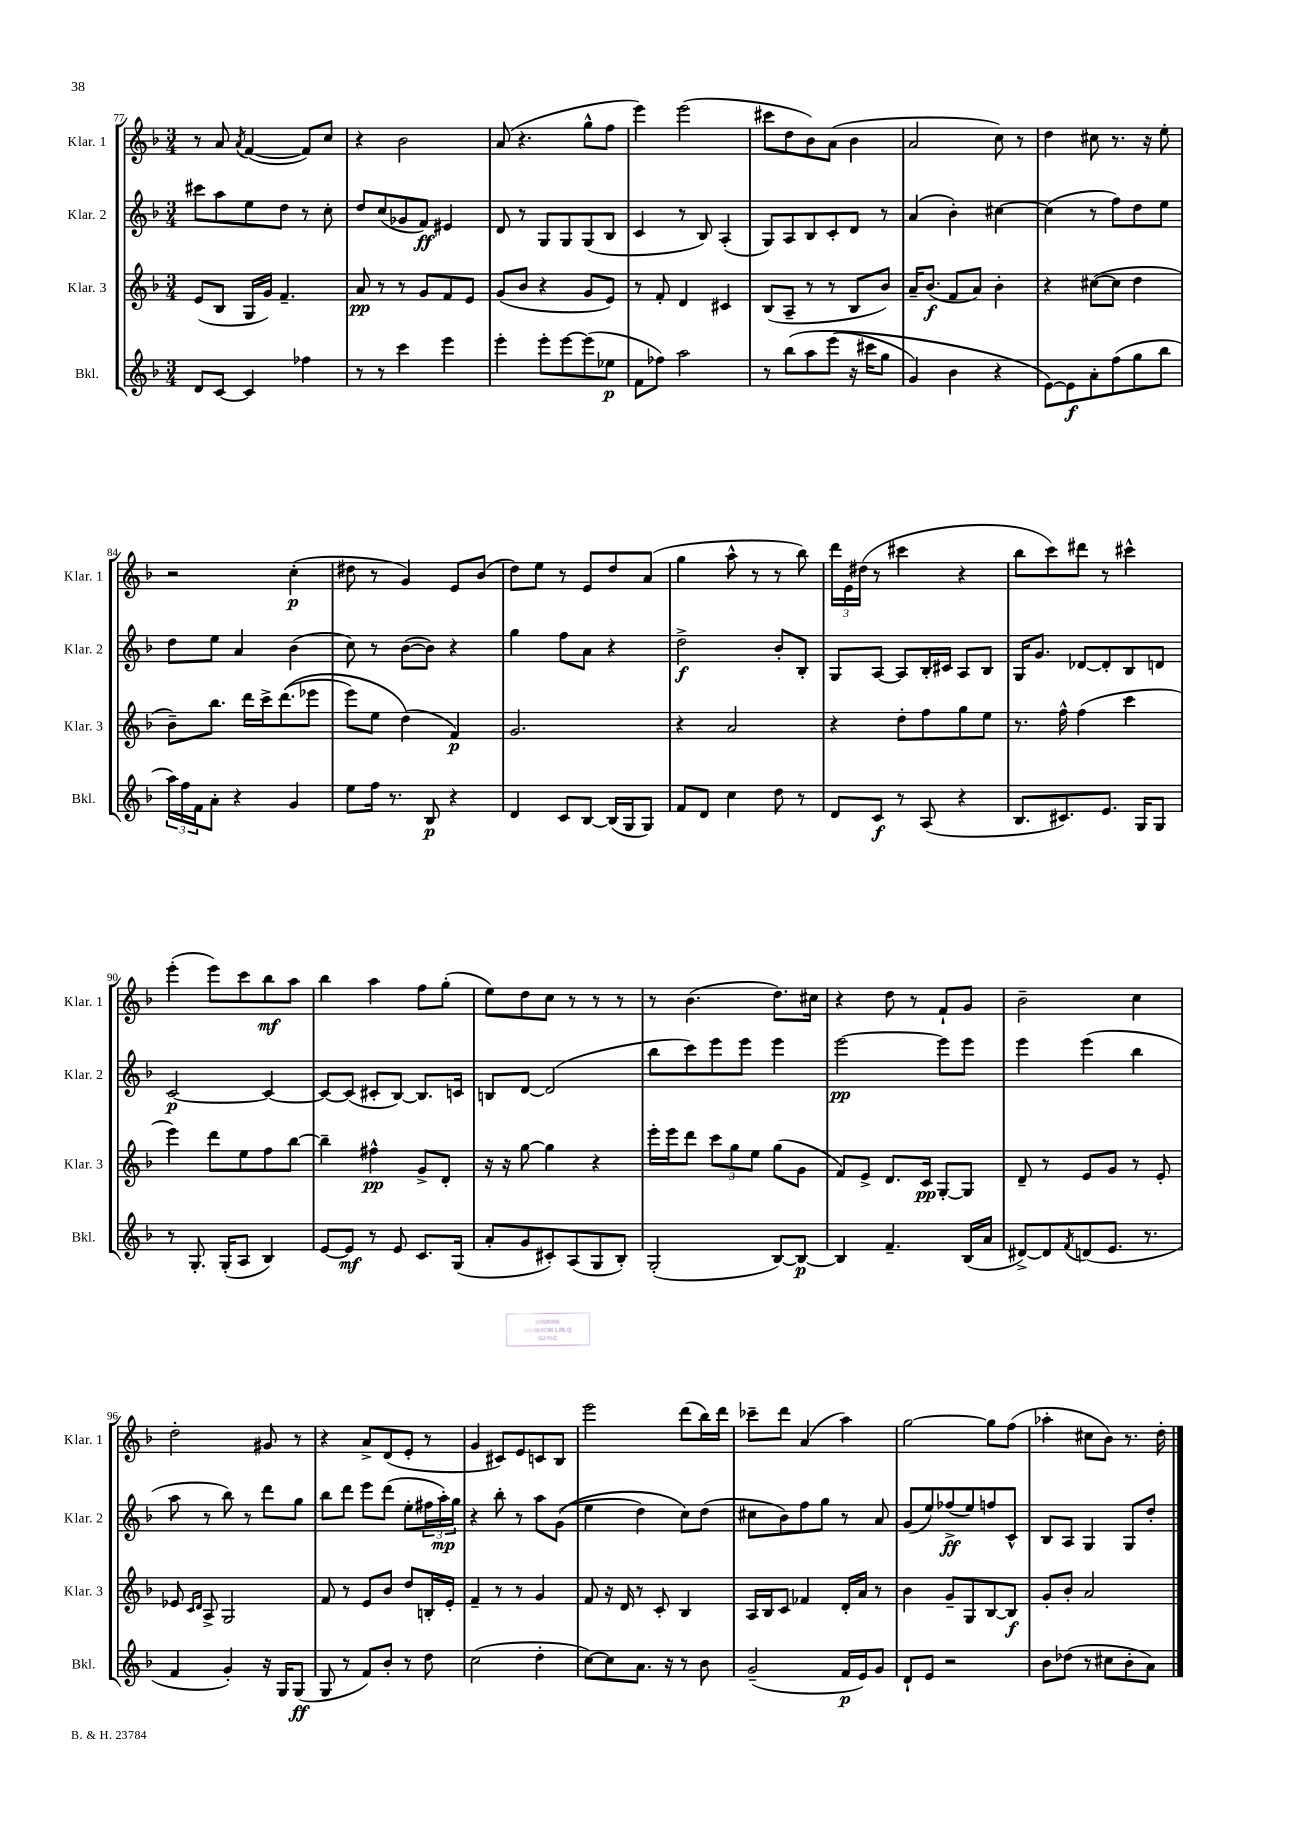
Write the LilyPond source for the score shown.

<<
\new StaffGroup <<
\new Staff = "s0" \with { instrumentName = "Klar. 1" shortInstrumentName = "Klar. 1" } {
    \clef treble \key f \major \numericTimeSignature \time 3/4
    r8 a'8 \acciaccatura { a'8 } f'4~( f'8) c''8 |
    r4 bes'2 |
    a'8( r4. g''8-^ f''8 |
    e'''4) e'''2( |
    cis'''8 d''8 bes'8) a'8( bes'4 |
    a'2 c''8) r8 |
    d''4 cis''8 r8. r16 e''8-. |
    r2 c''4-.\p( |
    dis''8 r8 g'4) e'8 bes'8( |
    d''8) e''8 r8 e'8 d''8 a'8( |
    g''4 a''8-^ r8 r8 bes''8) |
    \tuplet 3/2 { d'''16 e'16 dis''16( } r8 cis'''4 r4 |
    bes''8 c'''8) dis'''8 r8 cis'''4-^ |
    e'''4-.( e'''8) c'''8 bes''8\mf a''8 |
    bes''4 a''4 f''8 g''8-.( |
    e''8) d''8 c''8 r8 r8 r8 |
    r8 bes'4.( d''8.) cis''16 |
    r4 d''8 r8 f'8-! g'8 |
    bes'2-- c''4 |
    d''2-. gis'8 r8 |
    r4 a'8-> d'8( e'8-. r8 |
    g'4 cis'8) e'8 c'8 bes8 |
    e'''2 d'''8( bes''16) d'''16 |
    ces'''8-- d'''8 a'4( a''4) |
    g''2~ g''8 f''8( |
    aes''4-. cis''8 bes'8) r8. d''16-. \bar "|." |
}
\new Staff = "s1" \with { instrumentName = "Klar. 2" shortInstrumentName = "Klar. 2" } {
    \clef treble \key f \major \numericTimeSignature \time 3/4
    cis'''8 a''8 e''8 d''8 r8 c''8-. |
    d''8 c''8( ges'8 f'8\ff) eis'4 |
    d'8 r8 g8 g8 g8( bes8 |
    c'4 r8 bes8) a4-.( |
    g8) a8 bes8 c'8-. d'8 r8 |
    a'4( bes'4-.) cis''4~ |
    cis''4( r8 f''8) d''8 e''8 |
    d''8 e''8 a'4 bes'4( |
    c''8) r8 bes'8~( bes'8) r4 |
    g''4 f''8 a'8 r4 |
    d''2->\f bes'8-. bes8-. |
    g8 a8~ a8 bes16-. cis'16 a8 bes8 |
    g16 g'8. des'8~ des'8-. bes8 d'8 |
    c'2~\p c'4~ |
    c'8~ c'8( cis'8-. bes8~) bes8. c'16 |
    b8 d'8~ d'2( |
    bes''8 c'''8) e'''8 e'''8 e'''4 |
    e'''2~\pp e'''8 e'''8 |
    e'''4 e'''4( bes''4 |
    a''8 r8 bes''8) r8 d'''8 g''8 |
    bes''8 d'''8 e'''8 d'''8( e''8-. \tuplet 3/2 { fis''16 a''16-.\mp) g''16 } |
    r4 bes''8-. r8 a''8 g'8(\( |
    e''4 d''4) c''8\) d''8( |
    cis''8 bes'8) f''8 g''8 r8 a'8 |
    g'8( e''8) fes''8->\ff( e''8) f''8 c'8-^ |
    bes8 a8 g4 g8 d''8-. \bar "|." |
}
\new Staff = "s2" \with { instrumentName = "Klar. 3" shortInstrumentName = "Klar. 3" } {
    \clef treble \key f \major \numericTimeSignature \time 3/4
    e'8( bes8 g16 g'16) f'4.-- |
    a'8\pp r8 r8 g'8 f'8 e'8 |
    g'8( bes'8 r4 g'8 e'8) |
    r8 f'8-. d'4 cis'4 |
    bes8( a8-- r8 r8 bes8 bes'8) |
    a'16-- bes'8.\f( f'8 a'8) bes'4-. |
    r4 cis''8~( cis''8 d''4 |
    bes'8--) bes''8. d'''16 c'''16-> d'''8.(\( ees'''8 |
    e'''8) e''8 d''4(\) f'4\p) |
    g'2. |
    r4 a'2 |
    r4 d''8-. f''8 g''8 e''8 |
    r8. f''16-^ f''4( c'''4 |
    e'''4) d'''8 e''8 f''8 bes''8~ |
    bes''4-- fis''4-^\pp g'8-> d'8-. |
    r16 r16 g''8~ g''4 r4 |
    e'''16-. e'''16 d'''8 \tuplet 3/2 { c'''8 g''8 e''8 } g''8( g'8 |
    f'8) e'8-> d'8. c'16\pp g8~-. g8 |
    d'8-- r8 e'8 g'8 r8 e'8-. |
    ees'8 \grace { c'16 d'16 } a8-> g2 |
    f'8 r8 e'8 bes'8 d''8 b16-. e'16-. |
    f'4-- r8 r8 g'4 |
    f'8 r16 d'16 r8 c'8-. bes4 |
    a16 bes16 c'8 fes'4 d'16-. a'16 r8 |
    bes'4 g'8-- g8 bes8~ bes8\f |
    g'8-. bes'8-. a'2 \bar "|." |
}
\new Staff = "s3" \with { instrumentName = "Bkl." shortInstrumentName = "Bkl." } {
    \clef treble \key f \major \numericTimeSignature \time 3/4
    d'8 c'8~ c'4 fes''4 |
    r8 r8 c'''4 e'''4 |
    e'''4-. e'''8-. e'''8~ e'''8( ees''8\p |
    f'8 fes''8) a''2 |
    r8 bes''8\( a''8 e'''8( r16 cis'''16 g''8 |
    g'4) bes'4 r4 |
    e'8~\) e'8\f a'8-. f''8( g''8 bes''8 |
    \tuplet 3/2 { a''16) f''16 f'16 } a'8-. r4 g'4 |
    e''8 f''16 r8. bes8\p r4 |
    d'4 c'8 bes8~ bes16( g16 g8) |
    f'8 d'8 c''4 d''8 r8 |
    d'8 c'8\f r8 a8( r4 |
    bes8. cis'8.) e'8. g16 g8 |
    r8 g8.-. g16-.( a8 bes4) |
    e'8~ e'8\mf r8 e'8 c'8. g16( |
    a'8-. g'8 cis'8-.) a8( g8 bes8-.) |
    g2-.( bes8~) bes8~\p |
    bes4 f'4.-- bes16( a'16 |
    dis'8~->) dis'8 \acciaccatura { f'8 } d'8( e'8. r8. |
    f'4 g'4-.) r16 g16 g8\ff( |
    g8 r8 f'8) bes'8-. r8 d''8 |
    c''2( d''4-. |
    c''8~) c''8 a'8. r16 r8 bes'8 |
    g'2--( f'16\p e'16) g'8 |
    d'8-! e'8 r2 |
    bes'8 des''8( r8 cis''8 bes'8-. a'8) \bar "|." |
}
>>
>>
\layout { \context { \Score currentBarNumber = #77 } }
